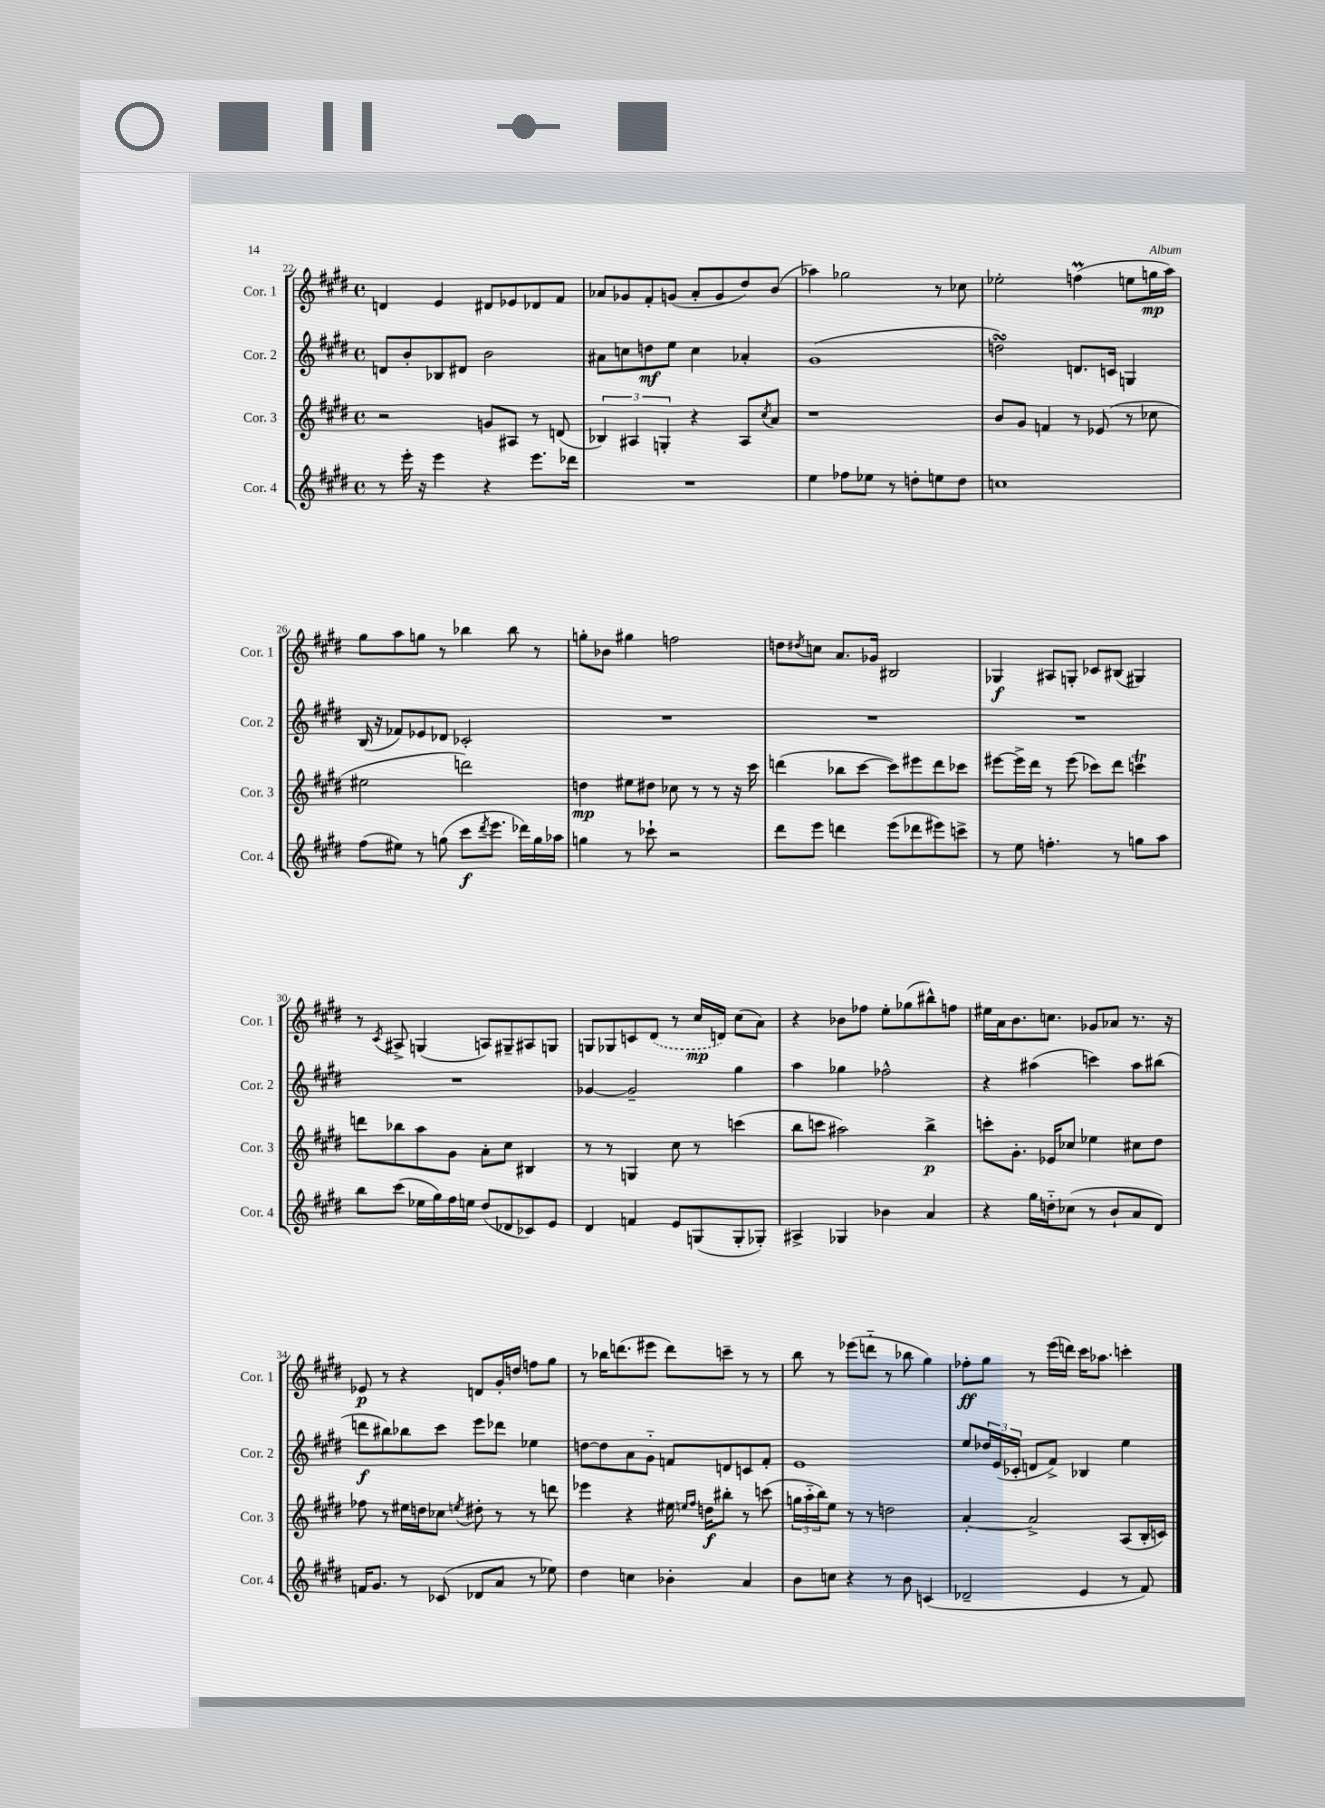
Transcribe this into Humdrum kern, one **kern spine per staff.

**kern	**kern	**kern	**kern
*staff4	*staff3	*staff2	*staff1
*clefG2	*clefG2	*clefG2	*clefG2
*k[f#c#g#d#]	*k[f#c#g#d#]	*k[f#c#g#d#]	*k[f#c#g#d#]
*M4/4	*M4/4	*M4/4	*M4/4
*met(c)	*met(c)	*met(c)	*met(c)
8r	2r	8d	4d
16eee'	.	8b'	.
16r	.	.	.
4eee	.	8B-	4e
.	.	8d#	.
4r	8g	2b	8d#
.	8A#	.	8e-
8.eee	8r	.	8d-
.	(8d	.	8f#
16ddd-	.	.	.
=	=	=	=
1r	6B-)	8a#	8a-
.	.	8cc	8g-
.	6A#	.	.
.	.	8dd	8f#'
.	6G'	.	.
.	.	8ee	(8g
.	4r	4cc	8a-'
.	.	.	8g
.	8A#	4a-'	8dd#)
.	8qcc#	.	.
.	8a	.	(8b
=	=	=	=
4ee	1r	(1g#	4aa-)
8ff-	.	.	2gg-
8ee-	.	.	.
8r	.	.	.
8dd'	.	.	.
8ee	.	.	8r
8dd	.	.	8cc-
=	=	=	=
1cc	8b	2dd)	2ee-'
.	8g#	.	.
.	4f	.	.
.	8r	8.d	(4ff
.	(8e-	.	.
.	.	16c	.
.	8r	4G	8ee
.	8cc-	.	16gg
.	.	.	16aa)
=	=	=	=
(8ff#	2ee#	(16B	8gg#
.	.	16r	.
8ee#)	.	8f-)	8aa
8r	.	8e-	8gg
(8gg	.	8d-	8r
8ccc#	2ddd)	2c-'	4bb-
8qddd#	.	.	.
8.eee	.	.	.
.	.	.	8bb-
16ddd-)	.	.	.
16gg	.	.	8r
16aa-	.	.	.
=	=	=	=
4gg	4dd	1r	8gg'
.	.	.	8b-
8r	8ee#	.	4gg#
8ccc-`	8dd#	.	.
2r	8cc-	.	2ff
.	8r	.	.
.	8r	.	.
.	16r	.	.
.	16ccc#	.	.
=	=	=	=
8ddd#	(4ddd	1r	8dd
.	.	.	8qdd#
8eee	.	.	8cc
4ddd	8bb-	.	8.a
.	[8ccc#	.	.
.	.	.	16g-
(8eee	8ccc#])	.	2B#
8ddd-	8eee#	.	.
8eee#)	8ddd	.	.
8ccc^	8ccc-	.	.
=	=	=	=
8r	[8eee#	1r	4G-
8ee	16eee#^]	.	.
.	16ddd#	.	.
4.ff'	8r	.	8A#
.	(8eee#	.	8G'
.	8ccc-)	.	8c-
8r	8ddd#	.	(8B#
8gg	4ccc	.	4G#)
8aa	.	.	.
=	=	=	=
8bb	8ddd	1r	8r
.	.	.	8qc#
(8ccc#	8bb-	.	8A#^
16ee-	8aa	.	(4G
16gg#)	.	.	.
16ff#	8g#	.	.
16ee	.	.	.
(8dd#	8a'	.	8A)
8d-	8cc#	.	8G#~
8c-)	4B#	.	8A#
8e	.	.	8G
=	=	=	=
4d#	8r	[4g-	8G
.	8r	.	8G-
4f	4G	2g-~]	8c
.	.	.	(8d#
8e	8cc#	.	8r
(8G	8r	.	16cc#
.	.	.	16d)
8G'	(4ccc	4gg#	(8cc#
8G-')	.	.	8a)
=	=	=	=
4A#^	8bb	4aa	4r
.	8ccc	.	.
4G-	2aa#)	4gg-	8b-
.	.	.	8ff-
4b-	.	2ff-^^	8ee'
.	.	.	(8gg-
4a	4bb^	.	8bb#^^)
.	.	.	8ff
=	=	=	=
4r	8ccc'	4r	16ee#
.	.	.	16a
.	8.g#'	.	8.b
16gg#	.	(4aa#	.
16dd'~	16e-	.	8.cc
(8cc-	8cc-	.	.
8r	4ee-	4ccc)	8g-
8b`	.	.	8a-
8a	8cc#	8aa#	8.r
8d#)	8dd#	(8bb#	.
.	.	.	16r
=	=	=	=
16f	8ff-	8ddd	8e-
8.g#	.	.	.
.	8r	8bb#)	8r
8r	16ee#	8bb-	4r
.	16dd	.	.
(8c-	8cc-	8ccc#	.
.	8qee	.	.
8d-	8dd#'	8eee	8d
8a	8r	8ddd-	16g#'
.	.	.	16dd
8r	8r	4ee-	8ff
8ee-)	8ddd	.	8gg#
=	=	=	=
4dd#	4eee-	[8dd	8r
.	.	8dd]	16bb-
.	.	.	(8.ddd
4cc	4r	8a	.
.	.	8g#'~	8eee#
4b-'	16ee#	8f	8ddd)
.	16qqee	.	.
.	16qqff#	.	.
.	16dd	.	.
.	8bb#'	8d	8ccc~
4a	8r	8c	8r
.	(8ccc	8f'	8r
=	=	=	=
8b	24gg	1e	8bb
.	24aa'~	.	.
.	24bb)	.	.
8cc	8ee	.	8r
4r	8r	.	(8eee-
.	8r	.	8ddd'~
8r	2dd	.	8r
8b	.	.	8bb-
(4c	.	.	4gg#)
=	=	=	=
2d-~	[4a'	8ee	8ff-'
.	.	24dd-	8gg#
.	.	(24e	.
.	.	24c-'	.
.	2a^]	8d	8r
.	.	8f#^)	(16eee
.	.	.	16ddd)
4e	.	4B-	16ccc#
.	.	.	8.aa-
8r	(8A	4ee	4ccc'
8f#)	16B'	.	.
.	16c)	.	.
==	==	==	==
*-	*-	*-	*-
